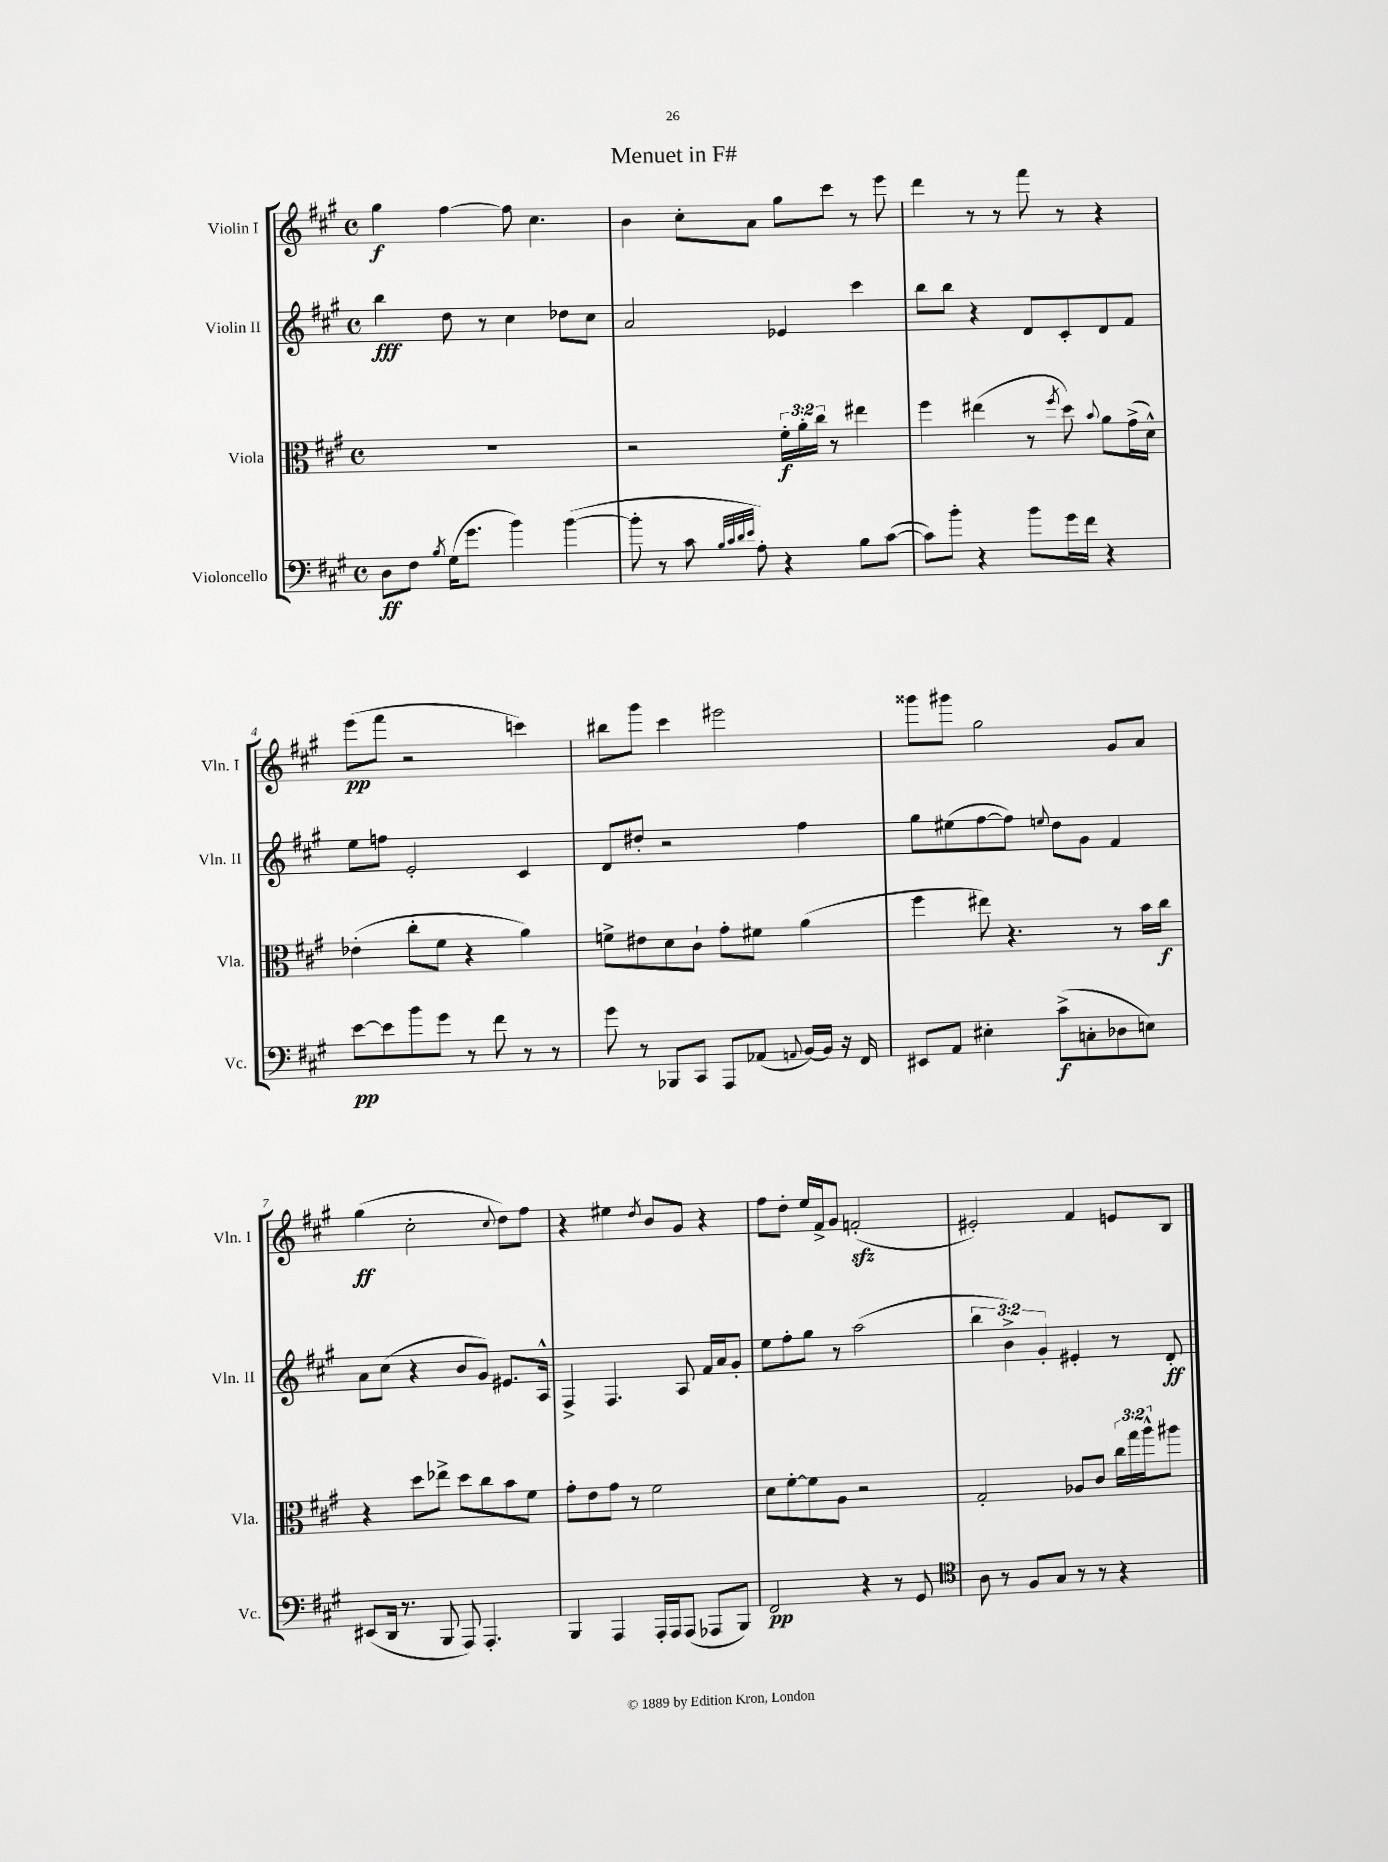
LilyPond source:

\header { title = "Menuet in F#" }
<<
\new StaffGroup <<
\new Staff = "s0" \with { instrumentName = "Violin I" shortInstrumentName = "Vln. I" } {
    \clef treble \key a \major \defaultTimeSignature \time 4/4
    gis''4\f fis''4~ fis''8 cis''4. |
    b'4 cis''8-. a'8 gis''8 cis'''8 r8 e'''8 |
    d'''4 r8 r8 fis'''8 r8 r4 |
    e'''8\pp( fis'''8 r2 c'''4) |
    bis''8 gis'''8 cis'''4 eis'''2 |
    gisis'''8 gis'''8 gis''2 gis'8 a'8 |
    gis''4\ff( cis''2-. \appoggiatura { cis''8 } d''8) fis''8 |
    r4 eis''4 \acciaccatura { d''8 } b'8 gis'8 r4 |
    fis''8 d''8-. e''16 fis'16-> gis'8 f'2-.\sfz( |
    eis'2-.) fis'4 e'8 b8 \bar "|." |
}
\new Staff = "s1" \with { instrumentName = "Violin II" shortInstrumentName = "Vln. II" } {
    \clef treble \key a \major \defaultTimeSignature \time 4/4 \override Staff.TupletNumber.text = #tuplet-number::calc-fraction-text
    b''4\fff d''8 r8 cis''4 des''8 cis''8 |
    a'2 ees'4 cis'''4 |
    b''8 b''8 r4 d'8 cis'8-. d'8 fis'8 |
    e''8 f''8 e'2-. cis'4 |
    d'8 dis''8-. r2 fis''4 |
    gis''8 eis''8( fis''8~ fis''8) \appoggiatura { e''8 } d''8 gis'8 fis'4 |
    a'8 cis''8( r4 b'8 gis'8) eis'8. a16-^ |
    fis4-> fis4. a8 fis'16 a'16 gis'8-. |
    e''8 fis''8-. gis''8 r8 a''2( |
    \tuplet 3/2 { b''4 b'4->) gis'4-. } eis'4-. r8 d'8-.\ff \bar "|." |
}
\new Staff = "s2" \with { instrumentName = "Viola" shortInstrumentName = "Vla." } {
    \clef alto \key a \major \defaultTimeSignature \time 4/4 \override Staff.TupletNumber.text = #tuplet-number::calc-fraction-text
    R1 |
    r2 \tuplet 3/2 { fis'16-.\f a'16-. cis''16 } r8 eis''4 |
    fis''4 eis''4( r8 \acciaccatura { fis''8 } d''8) \appoggiatura { b'8 } a'8 gis'16->( d'16-^) |
    ees'4-.( cis''8-. fis'8 r4 a'4) |
    f'8-> eis'8 d'8 cis'8-! gis'8-. fis'8 a'4( |
    fis''4 eis''8) r4. r8 b'16 cis''16\f |
    r4 d''8 ees''8-> d''8 cis''8 b'8 fis'8 |
    gis'8-. e'8 gis'8 r8 fis'2 |
    d'8 fis'8~-. fis'8 a8 r2 |
    gis2-. aes8 cis'8 \tuplet 3/2 { cis''16 gis''16 a''16-^ } ais''8 \bar "|." |
}
\new Staff = "s3" \with { instrumentName = "Violoncello" shortInstrumentName = "Vc." } {
    \clef bass \key a \major \defaultTimeSignature \time 4/4
    d8\ff fis8 \acciaccatura { b8 } gis16( gis'8. b'4) b'4~( |
    b'8-. r8 cis'8 \grace { b32 cis'32 d'32 e'32 } a8-.) r4 b8 cis'8~( |
    cis'8) b'8-. r4 b'8 gis'16 fis'16 r4 |
    e'8~\pp e'8 b'8 gis'8 r8 fis'8 r8 r8 |
    gis'8 r8 bes,,8 cis,8 a,,8 aes,8( \appoggiatura { a,8 } b,16~) b,16 r16 fis,16 |
    eis,8 a,8 eis4-. cis'8->\f( c8-. des8 e8) |
    eis,8( d,16 r8. b,,8 a,,8) a,,4.-. |
    b,,4 a,,4 a,,16-. a,,16 a,,8( aes,,8 b,,8) |
    fis,2\pp r4 r8 gis,8 |
    \clef tenor a8 r8 fis8 gis8 r8 r8 r4 \bar "|." |
}
>>
>>
